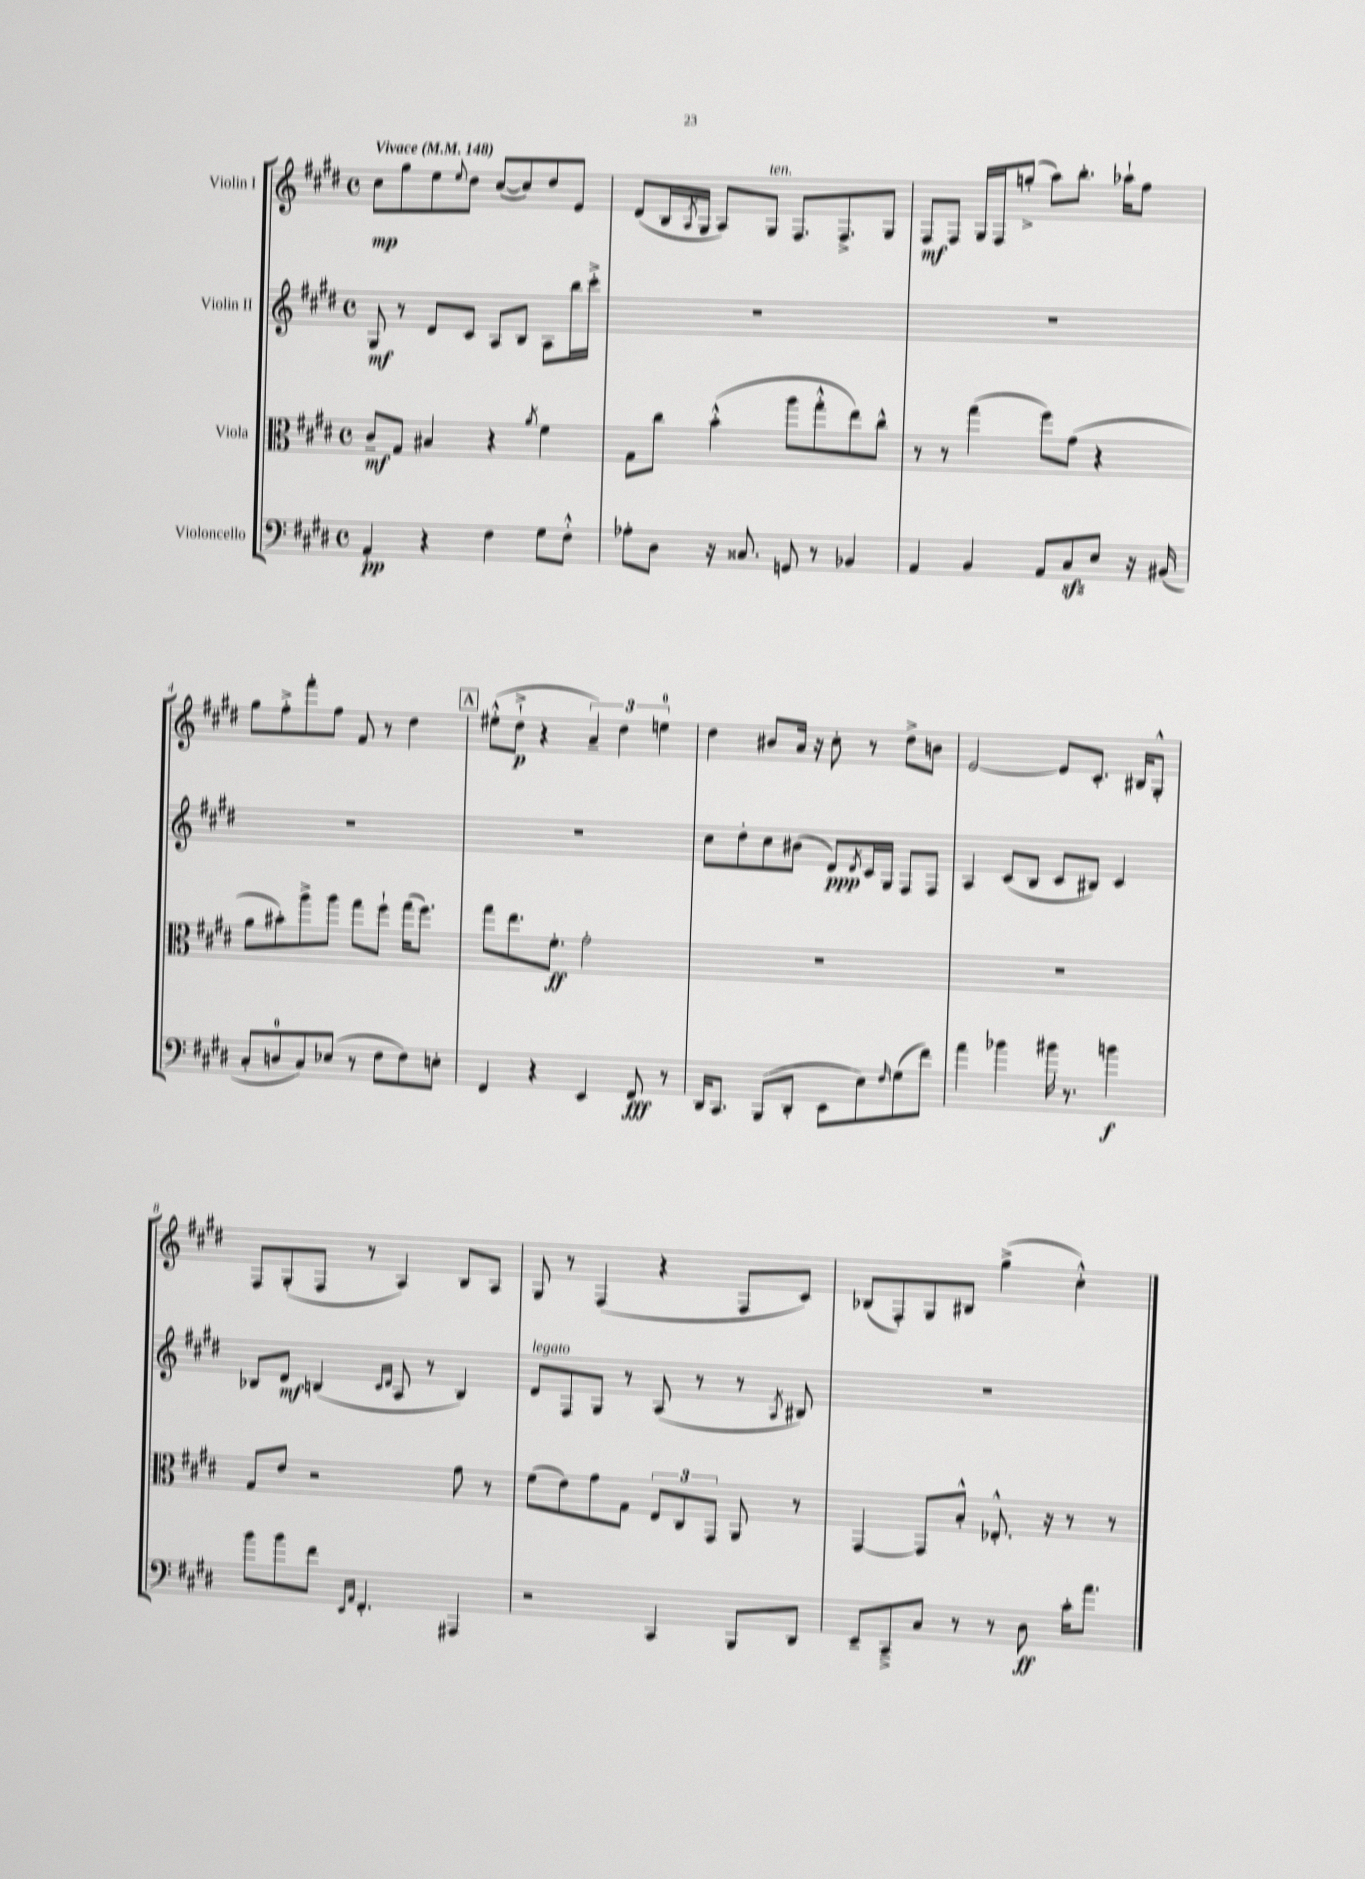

**kern	**kern	**kern	**kern
*staff4	*staff3	*staff2	*staff1
*clefF4	*clefC3	*clefG2	*clefG2
*k[f#c#g#d#]	*k[f#c#g#d#]	*k[f#c#g#d#]	*k[f#c#g#d#]
*M4/4	*M4/4	*M4/4	*M4/4
*met(c)	*met(c)	*met(c)	*met(c)
*MM148	*MM148	*MM148	*MM148
4AA'	8c#~	8G#	8cc#
.	8G#	8r	8gg#
4r	4B#	8d#	8ee
.	.	.	8qqee
.	.	8c#	8dd#
4F#	4r	8A	([8cc#
.	.	8B	8cc#])
.	8qa	.	.
8G#	4f#	8A	8dd#
8F#'^^	.	16bb	8e
.	.	16ccc#'^	.
=	=	=	=
8A-'	8G#	1r	(8d#
8D#	8cc#	.	16B
.	.	.	8qA
.	.	.	16G#
16r	(4b'^^	.	8A)
8.C##	.	.	.
.	.	.	8G#
8GG	8aa	.	8.F#
8r	8gg#'^^	.	.
.	.	.	8.F#^
4BB-	8ee)	.	.
.	8cc#^^	.	8G#
=	=	=	=
4AA	8r	1r	8F#
.	8r	.	8F#
4BB	(4gg#	.	16G#
.	.	.	16F#
.	.	.	(8gg'^
8AA	8ff#)	.	8aa)
8C#	(8g#	.	8.bb'
8E	4r	.	.
.	.	.	16aa-`
16r	.	.	8ff#
(16BB#	.	.	.
=	=	=	=
8C#'	8a	1r	8gg#
8D	8b#')	.	8ff#'^
8C#)	8aa^	.	8fff#'
(8E-	8aa	.	8ff#
8r	8gg#	.	8f#
8F#	8ff#`	.	8r
8F#)	(16gg#	.	4dd#
.	8.ff#)	.	.
8E'	.	.	.
=	=	=	=
4FF#	8gg#	1r	(8ee#'^^
.	8.ee	.	8dd#`^
4r	.	.	4r
.	8.f#'	.	.
4EE	2g#'	.	6a~)
.	.	.	6dd#
8FF#	.	.	.
.	.	.	6ee
8r	.	.	.
=	=	=	=
16DD#	1r	8cc#	4dd#
8.CC#	.	.	.
.	.	8dd#'	.
(8BBB	.	8cc#	8b#
8DD#'	.	(8b#	16a
.	.	.	16r
8EE	.	8d#)	8cc#'
.	.	8qd#	.
8E)	.	16c#	8r
.	.	16G#	.
16qqF#	.	.	.
(8G#	.	8F#	8dd#^
8f#)	.	8F#	8b
=	=	=	=
4a	1r	4A	[2e
4b-	.	(8c#	.
.	.	8B	.
16b#	.	8c#	8e]
8.r	.	.	.
.	.	8B#)	8.c#'
4b	.	4c#	.
.	.	.	16B#
.	.	.	8G#'^^
=	=	=	=
8b	8G#	8B-	8F#
8b	8e	8d#	(8G#'
8f#	2r	(4B	8F#
16qqEE	.	.	.
16qqAA	.	.	.
4.FF#'	.	.	8r
.	.	16qqc#	.
.	.	16qqd#	.
.	.	8A	4A)
.	.	8r	.
4AAA#	8g#	4B)	8B
.	8r	.	8A
=	=	=	=
2r	(8f#	8d#	8G#
.	8e)	8F#	8r
.	8g#	8G#	(4F#
.	8G#	8r	.
4CC#	12E	(8A	4r
.	12C#	.	.
.	.	8r	.
.	12GG#	.	.
8BBB	8AA	8r	8F#
.	.	8qA	.
8DD#	8r	8B#)	8c#)
=	=	=	=
8EE~	[4GG#	1r	(8B-
8CC#~^	.	.	8F#')
8C#	8GG#]	.	8G#
8r	8B'^^	.	8B#
8r	8.E-'^^	.	(4gg#^
8D#	.	.	.
.	16r	.	.
16c#'	8r	.	4cc#'^^)
8.a	.	.	.
.	8r	.	.
==	==	==	==
*-	*-	*-	*-
